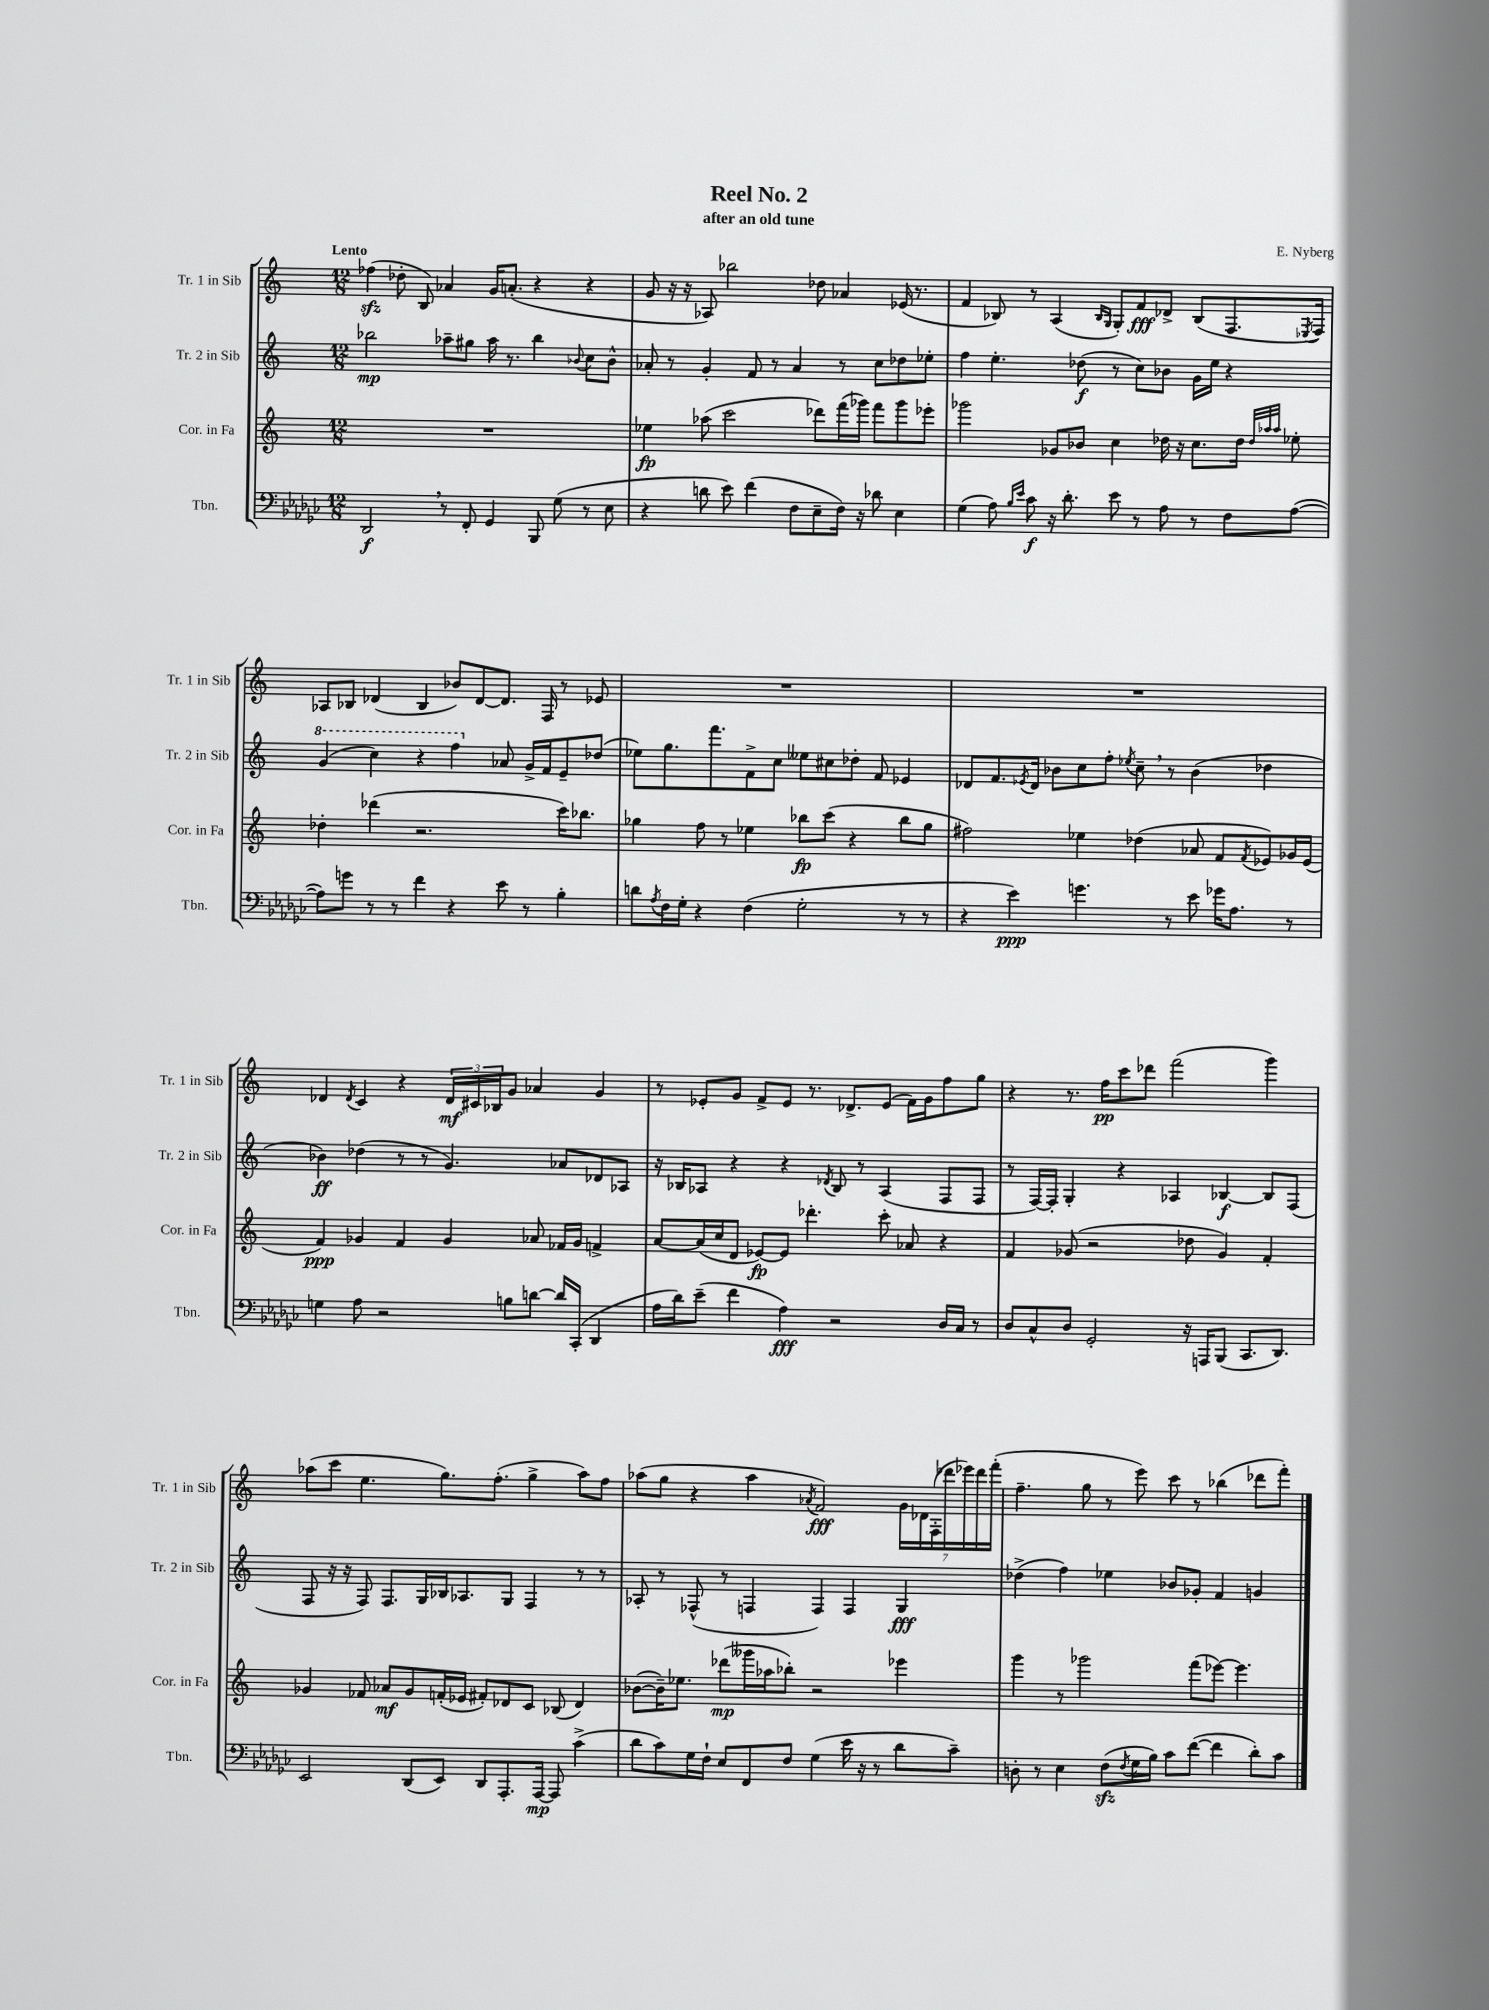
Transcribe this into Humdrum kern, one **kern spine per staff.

**kern	**kern	**kern	**kern
*staff4	*staff3	*staff2	*staff1
*clefF4	*clefG2	*clefG2	*clefG2
*k[b-e-a-d-g-c-]	*k[]	*k[]	*k[]
*M12/8	*M12/8	*M12/8	*M12/8
2DD-/	1.r	2bb-\	(4ff-\
.	.	.	8dd-'\
.	.	.	8B/)
8r	.	8aa-~\L	4a-/
8FF'/	.	8gg#\J	.
4GG-/	.	16aa-\	16g/LK
.	.	8.r	(8.a'/J
8BBB-/	.	4bb-\	4r
(8G-\	.	.	.
.	.	8qqb-/	.
8r	.	8cc\L	4r
8E-\	.	8b-^^\J	.
=	=	=	=
4r	4ee-\	8a-'/	8g/
.	.	8r	16r
.	.	.	16r
8d\	(8aa-\	4g'/	8A-/)
8e-\)	2ccc\	.	2bb-\
(4f\	.	8f/	.
.	.	8r	.
8F\L	.	4a-/	.
8E-~\	8ddd-\L)	.	8dd-\
16F\Jk)	(16fff\L	8r	4a-/
16r	16ggg-\JJ)	.	.
8d-\	8fff\L	8cc\L	.
4E-\	8ggg-\	8dd-\	(16e-/
.	.	.	8.r
.	8eee-'\J	8ee-'\J	.
=	=	=	=
(4G-\	2ggg-\	4ff\	4f/
8A-\)	.	4.ee'\	8B-/)
16qqB-/LL	.	.	.
16qqe-/JJ	.	.	.
8c-\	.	.	8r
16r	8g-/L	.	(4A/
8.d-'\	.	.	.
.	8b-/J	(8dd-\	.
.	.	.	16qqB-/LL
.	.	.	16qqG/JJ
8e-\	4cc\	8r	8G'/L)
8r	.	8cc\L)	8f/
8A-\	16dd-\	8b-\J	8d-^/J
.	16r	.	.
8r	8.cc\L	16g\LL	(8B-/L
.	.	16ee\JJ	.
8F\L	.	4r	8.F/
.	16dd-\Jk	.	.
.	32qqdd-/LLL	.	.
.	32qqaa-/	.	.
.	32qqaa-/JJJ	.	.
([8A-\J	8ee-'\	.	.
.	.	.	8qE-/
.	.	.	16F/Jk)
=	=	=	=
8A-\]L)	4dd-'\	(4gg/	8A-/L
8g\J	.	.	8B-/J
8r	(4ddd-\	4ccc\)	(4d-/
8r	.	.	.
4f\	2.r	4r	4B-/
4r	.	4fff\	8b-/L)
.	.	.	[8d-/
8e-\	.	8a-/	8.d-/]J
8r	.	16g^/LL	.
.	.	16f/J	16F/
4B-'\	16ccc\LK)	8e~/	8r
.	8.bb-\J	.	.
.	.	(8dd-/J	8e-/
=	=	=	=
8d\L	4gg-\	8ee-\L)	1.r
8qA-/	.	.	.
16F\L	.	8.gg\	.
16G-'\JJ	.	.	.
4r	8ff\	.	.
.	.	8.fff\	.
.	8r	.	.
(4F\	4ee-\	8f^\	.
.	.	8cc\J	.
2G-'\	8bb-\L	8ee--\L	.
.	(8ccc\J	8cc#\	.
.	4r	8dd-'\J	.
.	.	8f/	.
8r	8bb-\L	4e-/	.
8r	8gg-\J	.	.
=	=	=	=
4r	2ff#\)	8d-/L	1.r
.	.	8.f/	.
4e-\)	.	.	.
.	.	8qe-/	.
.	.	16d-/Jk	.
.	.	8b-\L	.
4.g\	4ee-\	8cc\	.
.	.	8ff'\J	.
.	.	8qee-/	.
.	(4dd-\	8cc~\	.
8r	.	8r	.
8e-\	8a-/	(4b-\	.
16g-\LK	8f/L	.	.
8.A-\J	.	.	.
.	8qf/	.	.
.	8e-/)	4dd-\	.
8r	16g-/L	.	.
.	(16e-/JJ	.	.
=	=	=	=
4G\	4f/)	4b-\)	4d-/
.	.	.	8qd-/
8A-\	4g-/	(4dd-\	4c/
2r	.	.	.
.	4f/	8r	4r
.	.	8r	.
.	4g-/	4.g/)	24d-/LL
.	.	.	24c#/
.	.	.	24B-/J
8B\L	.	.	8g/J
[8d\J	8a-/	.	4a-/
16d/]LL	16f-/LL	8a-/L	.
(16CC-'/JJ	16g-/JJ	.	.
4DD-/	4f^/	8d-/	4g/
.	.	8A-/J	.
=	=	=	=
16A-\LL	[8a/L	16r	8r
16d-\J)	.	16B-/LK	.
(8e-~\J	(16a/]L	8A-/J	8e-'/L
.	16cc/J	.	.
4f\	8d/J	4r	8g/J
.	[8e-/L)	.	8f^/L
4A-\)	8e-/]J	4r	8e-/J
.	4.ddd-'\	.	8.r
.	.	8qd-/	.
2r	.	8B-/	.
.	.	.	8.d-^/L
.	.	8r	.
.	8ccc'\	(4A-/	(8e-/J
.	8a-/	.	16f\LL)
.	.	.	16g\J
16D-/LL	4r	8F/L	8ff\
16C-/JJ	.	.	.
8r	.	8F/J	8gg\J
=	=	=	=
8D-/L	4f/	8r	4r
8C-^^/	.	[16F/LL)	.
.	.	16F'/]JJ	.
8D-/J	(8g-/	4G'/	8.r
2GG-'/	2r	.	.
.	.	.	16ff\LK
.	.	4r	8ccc\
.	.	.	8ddd-\J
.	.	4A-/	(2fff\
16r	8dd-\	.	.
16AAA/LK	.	.	.
(8BBB-/J	4g-/)	[4B-/	.
8.CC-/L	.	.	.
.	4f'/	8B-/]L	4ggg\)
8.DD-/J)	.	.	.
.	.	(8F/J	.
=	=	=	=
2EE-/	4g-/	8F/	(8aa-\L
.	.	16r	8ccc\J
.	.	16r	.
.	8f-/	8F/)	4.ee\
.	8a-/L	8.F/L	.
(8DD-/L	8g-/	.	.
.	.	16G/L	.
8EE-/J)	(16f'/L	16B-/J	8.gg\L)
.	16e-/JJ	8.A-/	.
8DD-/L	8f#'/L)	.	.
.	.	.	(8.ff'\J
8.AAA-'/	8d-/	8G/J	.
.	8c/J	4F/	4gg^\
[16AAA-/Jk	.	.	.
8AAA-/]	(8B-/	.	.
(4c-^\	4d-/)	8r	8aa-\L)
.	.	8r	8ff\J
=	=	=	=
8d-\L	([8b-\L	8A-'/	(8aa-\L
8c-\)	16b-~\]K)	8r	8gg\J
.	8.ee-\J	.	.
16G-\L	.	(8F-^^/	4r
16F`\JJ	.	.	.
8E-/L	(8ddd-\L	8r	.
8FF/	16ggg--\L	4F/	4aa-\
.	16aa-\J	.	.
8F/J	8bb-'\J)	.	.
.	.	.	8qa-/
(4G-\	2r	4F/)	2f/)
16e-\	.	4F/	.
16r	.	.	.
8r	.	.	.
8d-\L	4eee-\	4G/	28g\LL
.	.	.	28d-\
.	.	.	(28F'\
.	.	.	28ddd-\
8c-~\J)	.	.	.
.	.	.	28eee-\)
.	.	.	28ddd-\
.	.	.	(28fff'\JJ
=	=	=	=
8D'\	4ggg\	(4dd-^\	4.ff~\
8r	.	.	.
4E-\	8r	4ff\)	.
.	2ggg-\	.	8gg\
(8F\L	.	4ee-\	8r
8qF/	.	.	.
16G-\L	.	.	8eee\)
16B-\JJ)	.	.	.
8c-\L	.	8b-/L	8ccc\
([8f\J	(8fff\L	8g-'/J	8r
4f\]	[8eee-\J)	4f/	(4bb-\
.	4.eee-\]	.	.
8d-'\L)	.	4g/	8ddd-\L
8c-\J	.	.	8fff'\J)
==	==	==	==
*-	*-	*-	*-
